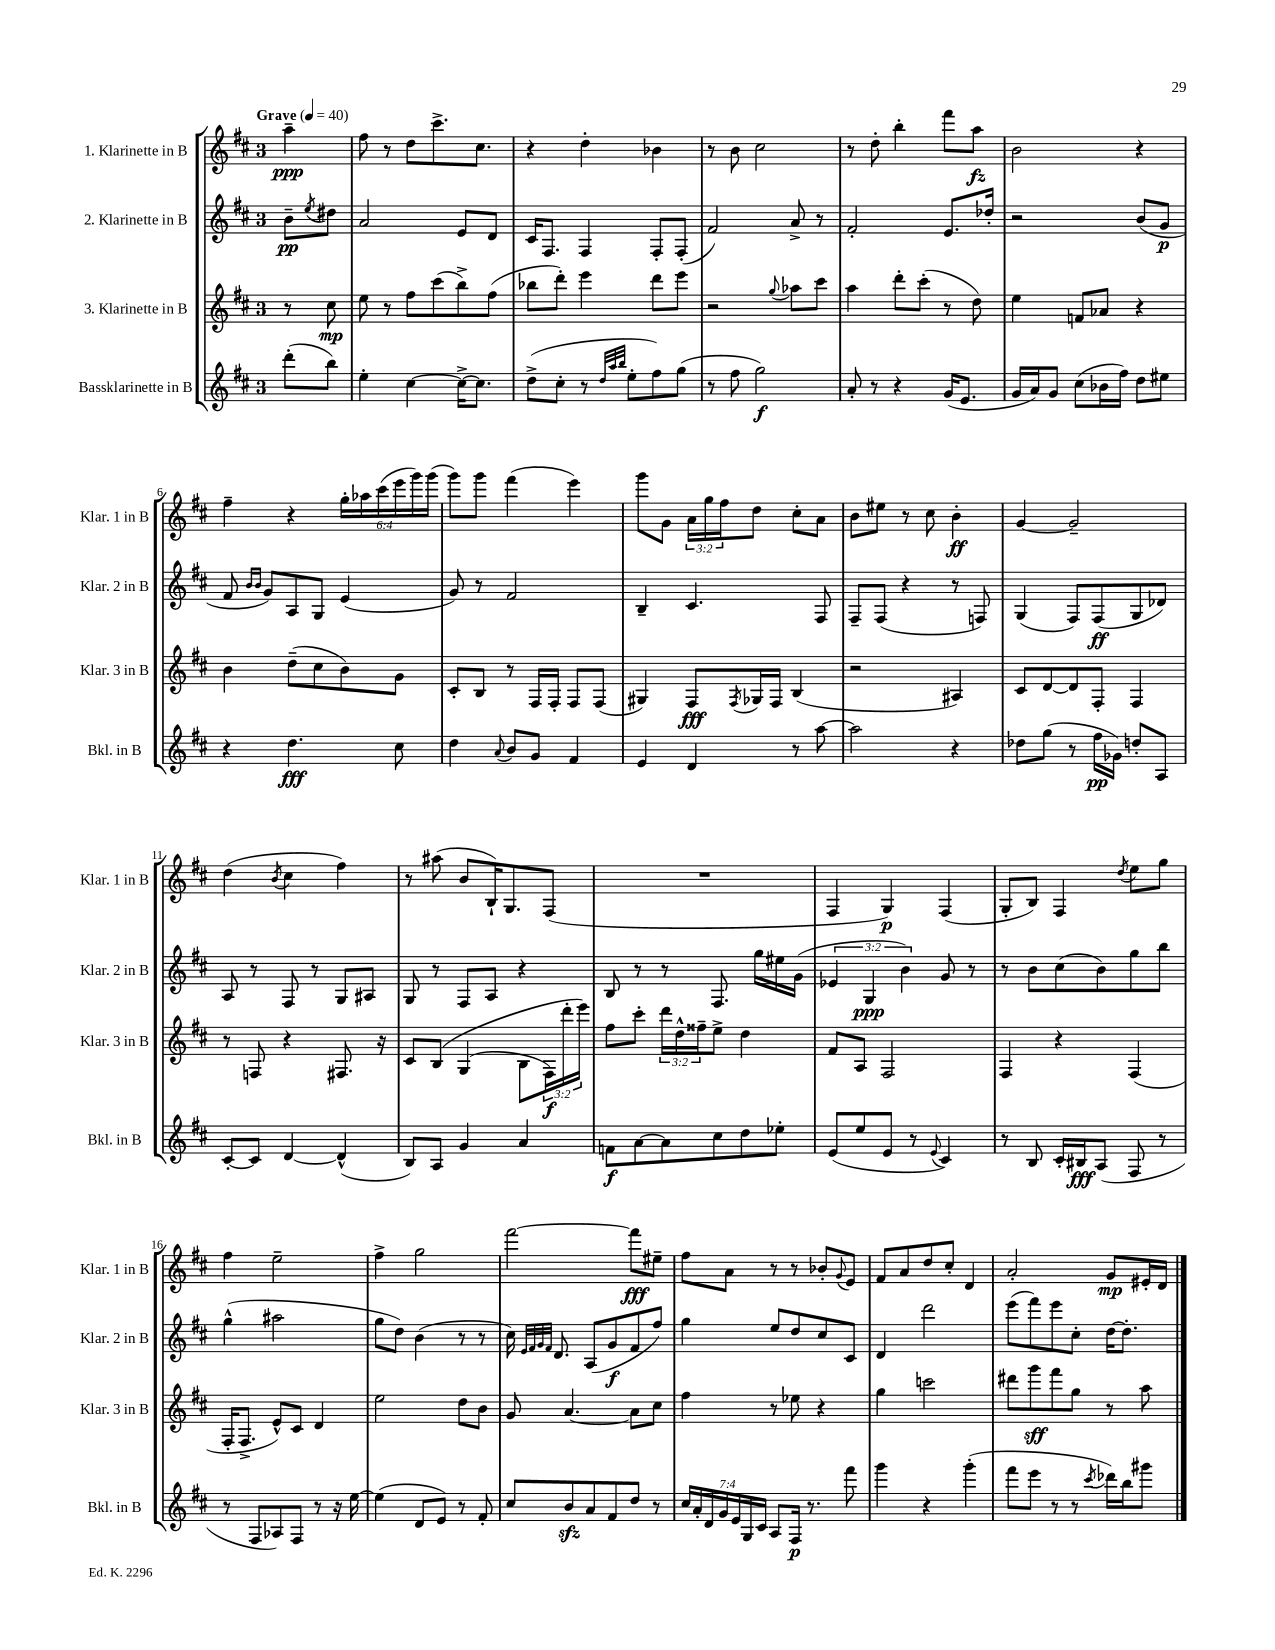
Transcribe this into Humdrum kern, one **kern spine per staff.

**kern	**dynam	**kern	**dynam	**kern	**dynam	**kern	**dynam
*part4	*part4	*part3	*part3	*part2	*part2	*part1	*part1
*staff4	*staff4	*staff3	*staff3	*staff2	*staff2	*staff1	*staff1
*I"Bassklarinette in B	*	*I"3. Klarinette in B	*	*I"2. Klarinette in B	*	*I"1. Klarinette in B	*
*I'Bkl. in B	*	*I'Klar. 3 in B	*	*I'Klar. 2 in B	*	*I'Klar. 1 in B	*
*clefG2	*	*clefG2	*	*clefG2	*	*clefG2	*
*k[f#c#]	*	*k[f#c#]	*	*k[f#c#]	*	*k[f#c#]	*
*M3/4	*	*M3/4	*	*M3/4	*	*M3/4	*
*MM40	*	*MM40	*	*MM40	*	*MM40	*
=	=	=	=	=	=	=	=
!	!	!	!	!	!	!LO:TX:a:B:t=Grave	!
(8ddd'\L	.	8r	.	8b~\L	pp	4aa~\	ppp
.	.	.	.	8qee/	.	.	.
8bb\J)	.	8cc#\	mp	8dd#X\J	.	.	.
=1	=1	=1	=1	=1	=1	=1	=1
4ee'\	.	8ee\	.	2a/	.	8ff#\	.
.	.	8r	.	.	.	8r	.
[4cc#\	.	8ff#\L	.	.	.	8dd\L	.
.	.	(8ccc#\	.	.	.	8.ccc#^\	.
16cc#^\KL_	.	8bb^\)	.	8e/L	.	.	.
8.cc#\J]	.	.	.	.	.	8.cc#\J	.
.	.	(8ff#\J	.	8d/J	.	.	.
=2	=2	=2	=2	=2	=2	=2	=2
(8dd^\L	.	8bb-X\L	.	16c#/KL	.	4r	.
.	.	.	.	8.F#/J	.	.	.
8cc#'\J	.	8ddd'\J)	.	.	.	.	.
8r	.	4eee\	.	4F#/	.	4dd'\	.
32qqdd/LLL	.	.	.	.	.	.	.
32qqaa/	.	.	.	.	.	.	.
32qqbb/JJJ	.	.	.	.	.	.	.
8ee'\L	.	.	.	.	.	.	.
8ff#\)	.	8ddd\L	.	8F#'/L	.	4b-X\	.
(8gg\J	.	8eee\J	.	(8F#'/J	.	.	.
=3	=3	=3	=3	=3	=3	=3	=3
8r	.	2r	.	2f#/)	.	8r	.
8ff#\	.	.	.	.	.	8b\	.
2gg\)	f	.	.	.	.	2cc#\	.
.	.	8qqgg/	.	.	.	.	.
.	.	8aa-X\L	.	8a^/	.	.	.
.	.	8ccc#\J	.	8r	.	.	.
=4	=4	=4	=4	=4	=4	=4	=4
8a'/	.	4aa\	.	2f#'/	.	8r	.
8r	.	.	.	.	.	8dd'\	.
4r	.	8ddd'\L	.	.	.	4bb'\	.
.	.	(8ccc#'\J	.	.	.	.	.
(16g/KL	.	8r	.	8.e/L	.	8fff#\L	.
8.e/J	.	.	.	.	.	.	.
.	.	8dd\)	.	.	.	8aa\J	fz
.	.	.	.	16dd-X'/Jk	.	.	.
=5	=5	=5	=5	=5	=5	=5	=5
16g/LL	.	4ee\	.	2r	.	2b\	.
16a/J)	.	.	.	.	.	.	.
8g/J	.	.	.	.	.	.	.
(8cc#\L	.	8fn/L	.	.	.	.	.
16b-X\L	.	8a-X/J	.	.	.	.	.
16ff#\JJ)	.	.	.	.	.	.	.
8dd\L	.	4r	.	(8b/L	.	4r	.
8ee#X\J	.	.	.	8g/J	p	.	.
!!LO:LB:g=z
=6	=6	=6	=6	=6	=6	=6	=6
4r	.	4b\	.	8f#/	.	4ff#~\	.
.	.	.	.	16qqb/LL	.	.	.
.	.	.	.	16qqb/JJ	.	.	.
.	.	.	.	8g/L)	.	.	.
4.dd\	fff	(8dd~\L	.	8A/	.	4r	.
.	.	8cc#\	.	8G/J	.	.	.
.	.	8b\)	.	(4e/	.	24gg'\LL	.
.	.	.	.	.	.	24aa-X\	.
.	.	.	.	.	.	(24ccc#\	.
8cc#\	.	8g\J	.	.	.	24eee\	.
.	.	.	.	.	.	24ggg\)	.
.	.	.	.	.	.	(24ggg\JJ	.
=7	=7	=7	=7	=7	=7	=7	=7
4dd\	.	8c#'/L	.	8g/)	.	8ggg\L)	.
.	.	8B/J	.	8r	.	8ggg\J	.
8qqa/	.	.	.	.	.	.	.
8b/L	.	8r	.	2f#/	.	(4fff#\	.
8g/J	.	16F#/LL	.	.	.	.	.
.	.	16F#'/JJ	.	.	.	.	.
4f#/	.	8F#/L	.	.	.	4eee\)	.
.	.	(8F#/J	.	.	.	.	.
=8	=8	=8	=8	=8	=8	=8	=8
4e/	.	4G#X/)	.	4B~/	.	8ggg\L	.
.	.	.	.	.	.	8g\J	.
4d/	.	8F#/L	fff	4.c#/	.	24a\LL	.
.	.	.	.	.	.	24gg\	.
.	.	.	.	.	.	24ff#\J	.
.	.	8qF#/	.	.	.	.	.
.	.	16G-X/L	.	.	.	8dd\J	.
.	.	16F#/JJ	.	.	.	.	.
8r	.	(4B/	.	.	.	8cc#'\L	.
[8aa\	.	.	.	8F#/	.	8a\J	.
=9	=9	=9	=9	=9	=9	=9	=9
2aa\]	.	2r	.	8F#~/L	.	8b\L	.
.	.	.	.	(8F#/J	.	8ee#X\J	.
.	.	.	.	4r	.	8r	.
.	.	.	.	.	.	8cc#\	.
4r	.	4A#X/)	.	8r	.	4b'\	ff
.	.	.	.	8Fn/)	.	.	.
=10	=10	=10	=10	=10	=10	=10	=10
8dd-X\L	.	8c#/L	.	(4G/	.	[4g/	.
(8gg\J	.	[8d/	.	.	.	.	.
8r	.	8d/]	.	8F#/L)	.	2g~/]	.
16ff#\LL	pp	8F#'/J	.	(8F#/	ff	.	.
16g-X\JJ)	.	.	.	.	.	.	.
8ddn'/L	.	4F#/	.	8G/	.	.	.
8A/J	.	.	.	8d-X/J)	.	.	.
!!LO:LB:g=z
=11	=11	=11	=11	=11	=11	=11	=11
[8c#'/L	.	8r	.	8A/	.	(4dd\	.
8c#/J]	.	8Fn/	.	8r	.	.	.
.	.	.	.	.	.	8qb/	.
[4d/	.	4r	.	8F#/	.	4cc#\	.
.	.	.	.	8r	.	.	.
(4d^^/]	.	8.F#X/	.	8G/L	.	4ff#\)	.
.	.	.	.	8A#X/J	.	.	.
.	.	16r	.	.	.	.	.
=12	=12	=12	=12	=12	=12	=12	=12
8B/L)	.	8c#/L	.	8G/	.	8r	.
8A/J	.	(8B/J	.	8r	.	(8aa#X\	.
4g/	.	(4G/	.	8F#/L	.	8b/L	.
.	.	.	.	8A/J	.	16B`/K)	.
.	.	.	.	.	.	8.G/	.
4a/	.	8B\L	.	4r	.	.	.
.	.	24F#\L)	f	.	.	(8F#/J	.
.	.	24ddd'\	.	.	.	.	.
.	.	24eee\JJ)	.	.	.	.	.
=13	=13	=13	=13	=13	=13	=13	=13
8fn\L	f	8ff#\L	.	8B/	.	2.r	.
[8a\	.	8ccc#'\J	.	8r	.	.	.
8a\]	.	24ddd\LL	.	8r	.	.	.
.	.	24dd^^\	.	.	.	.	.
.	.	24ff##X~\J	.	.	.	.	.
8cc#\	.	8ee^\J	.	8.F#/	.	.	.
8dd\	.	4dd\	.	.	.	.	.
.	.	.	.	16gg\LL	.	.	.
8ee-X'\J	.	.	.	16ee#X\	.	.	.
.	.	.	.	(16g\JJ	.	.	.
=14	=14	=14	=14	=14	=14	=14	=14
(8e/L	.	8f#/L	.	6e-X/	.	4F#/	.
8ee/	.	8A/J	.	.	.	.	.
.	.	.	.	6G/	ppp	.	.
8e/J	.	2F#/	.	.	.	4G/)	p
.	.	.	.	6b\)	.	.	.
8r	.	.	.	.	.	.	.
8qqe/	.	.	.	.	.	.	.
4c#/)	.	.	.	8g/	.	(4F#/	.
.	.	.	.	8r	.	.	.
=15	=15	=15	=15	=15	=15	=15	=15
8r	.	4F#/	.	8r	.	8G'/L	.
8B/	.	.	.	8b\L	.	8B/J)	.
16c#'/LL	.	4r	.	(8cc#\	.	4F#/	.
16B#X/J	fff	.	.	.	.	.	.
(8A/J	.	.	.	8b\)	.	.	.
.	.	.	.	.	.	8qdd/	.
8F#/	.	(4F#/	.	8gg\	.	8ee\L	.
8r	.	.	.	8bb\J	.	8gg\J	.
!!LO:LB:g=z
=16	=16	=16	=16	=16	=16	=16	=16
8r	.	16F#'/KL	.	(4gg^^\	.	4ff#\	.
.	.	8.F#^/J	.	.	.	.	.
8F#/L	.	.	.	.	.	.	.
8A-X/)	.	8e^^/L)	.	2aa#X\	.	2ee~\	.
8F#/J	.	8c#/J	.	.	.	.	.
8r	.	4d/	.	.	.	.	.
16r	.	.	.	.	.	.	.
[16ee\	.	.	.	.	.	.	.
=17	=17	=17	=17	=17	=17	=17	=17
(4ee\]	.	2ee\	.	8gg\L	.	4ff#^\	.
.	.	.	.	8dd\J)	.	.	.
8d/L	.	.	.	(4b\	.	2gg\	.
8e/J)	.	.	.	.	.	.	.
8r	.	8dd\L	.	8r	.	.	.
8f#'/	.	8b\J	.	8r	.	.	.
=18	=18	=18	=18	=18	=18	=18	=18
8cc#/L	.	8g/	.	16cc#\)	.	[2fff#\	.
.	.	.	.	32qqe/LLL	.	.	.
.	.	.	.	32qqf#/	.	.	.
.	.	.	.	32qqg/	.	.	.
.	.	.	.	32qqf#/JJJ	.	.	.
.	.	.	.	8.d/	.	.	.
8bzz/	.	[4.a/	.	.	.	.	.
8a/	.	.	.	(8A/L	.	.	.
8f#/	.	.	.	8g/	f	.	.
8dd/J	.	8a\L]	.	8f#/	.	8fff#\L]	fff
8r	.	8cc#\J	.	8ff#/J)	.	8ee#X~\J	.
=19	=19	=19	=19	=19	=19	=19	=19
28cc#/LL	.	4ff#\	.	4gg\	.	8ff#\L	.
28a'/	.	.	.	.	.	.	.
28d/	.	.	.	.	.	.	.
28g/	.	.	.	.	.	.	.
.	.	.	.	.	.	8a\J	.
28e/	.	.	.	.	.	.	.
28G/	.	.	.	.	.	.	.
28c#/JJ	.	.	.	.	.	.	.
8A/L	.	8r	.	8ee/L	.	8r	.
16F#/Jk	p	8ee-X\	.	8dd/	.	8r	.
8.r	.	.	.	.	.	.	.
.	.	4r	.	8cc#/	.	8b-X'/L	.
.	.	.	.	.	.	8qqg/	.
8fff#\	.	.	.	8c#/J	.	8e/J	.
=20	=20	=20	=20	=20	=20	=20	=20
4ggg\	.	4gg\	.	4d/	.	8f#/L	.
.	.	.	.	.	.	8a/	.
4r	.	2cccn\	.	2ddd\	.	8dd/	.
.	.	.	.	.	.	8cc#'/J	.
(4ggg'\	.	.	.	.	.	4d/	.
=21	=21	=21	=21	=21	=21	=21	=21
8fff#\L	.	8ddd#X\L	.	(8eee\L	.	2a'/	.
8eee\J	.	8ggg\	sff	8fff#\)	.	.	.
8r	.	8fff#\	.	8eee\	.	.	.
8r	.	8gg\J	.	8cc#'\J	.	.	.
8qccc#/	.	.	.	.	.	.	.
16ddd-X\LL)	.	8r	.	[16dd\KL	.	8g/L	mp
16bb\J	.	.	.	8.dd'\J]	.	.	.
8ggg#X\J	.	8aa\	.	.	.	16e#X'/L	.
.	.	.	.	.	.	16d/JJ	.
==	==	==	==	==	==	==	==
*-	*-	*-	*-	*-	*-	*-	*-
